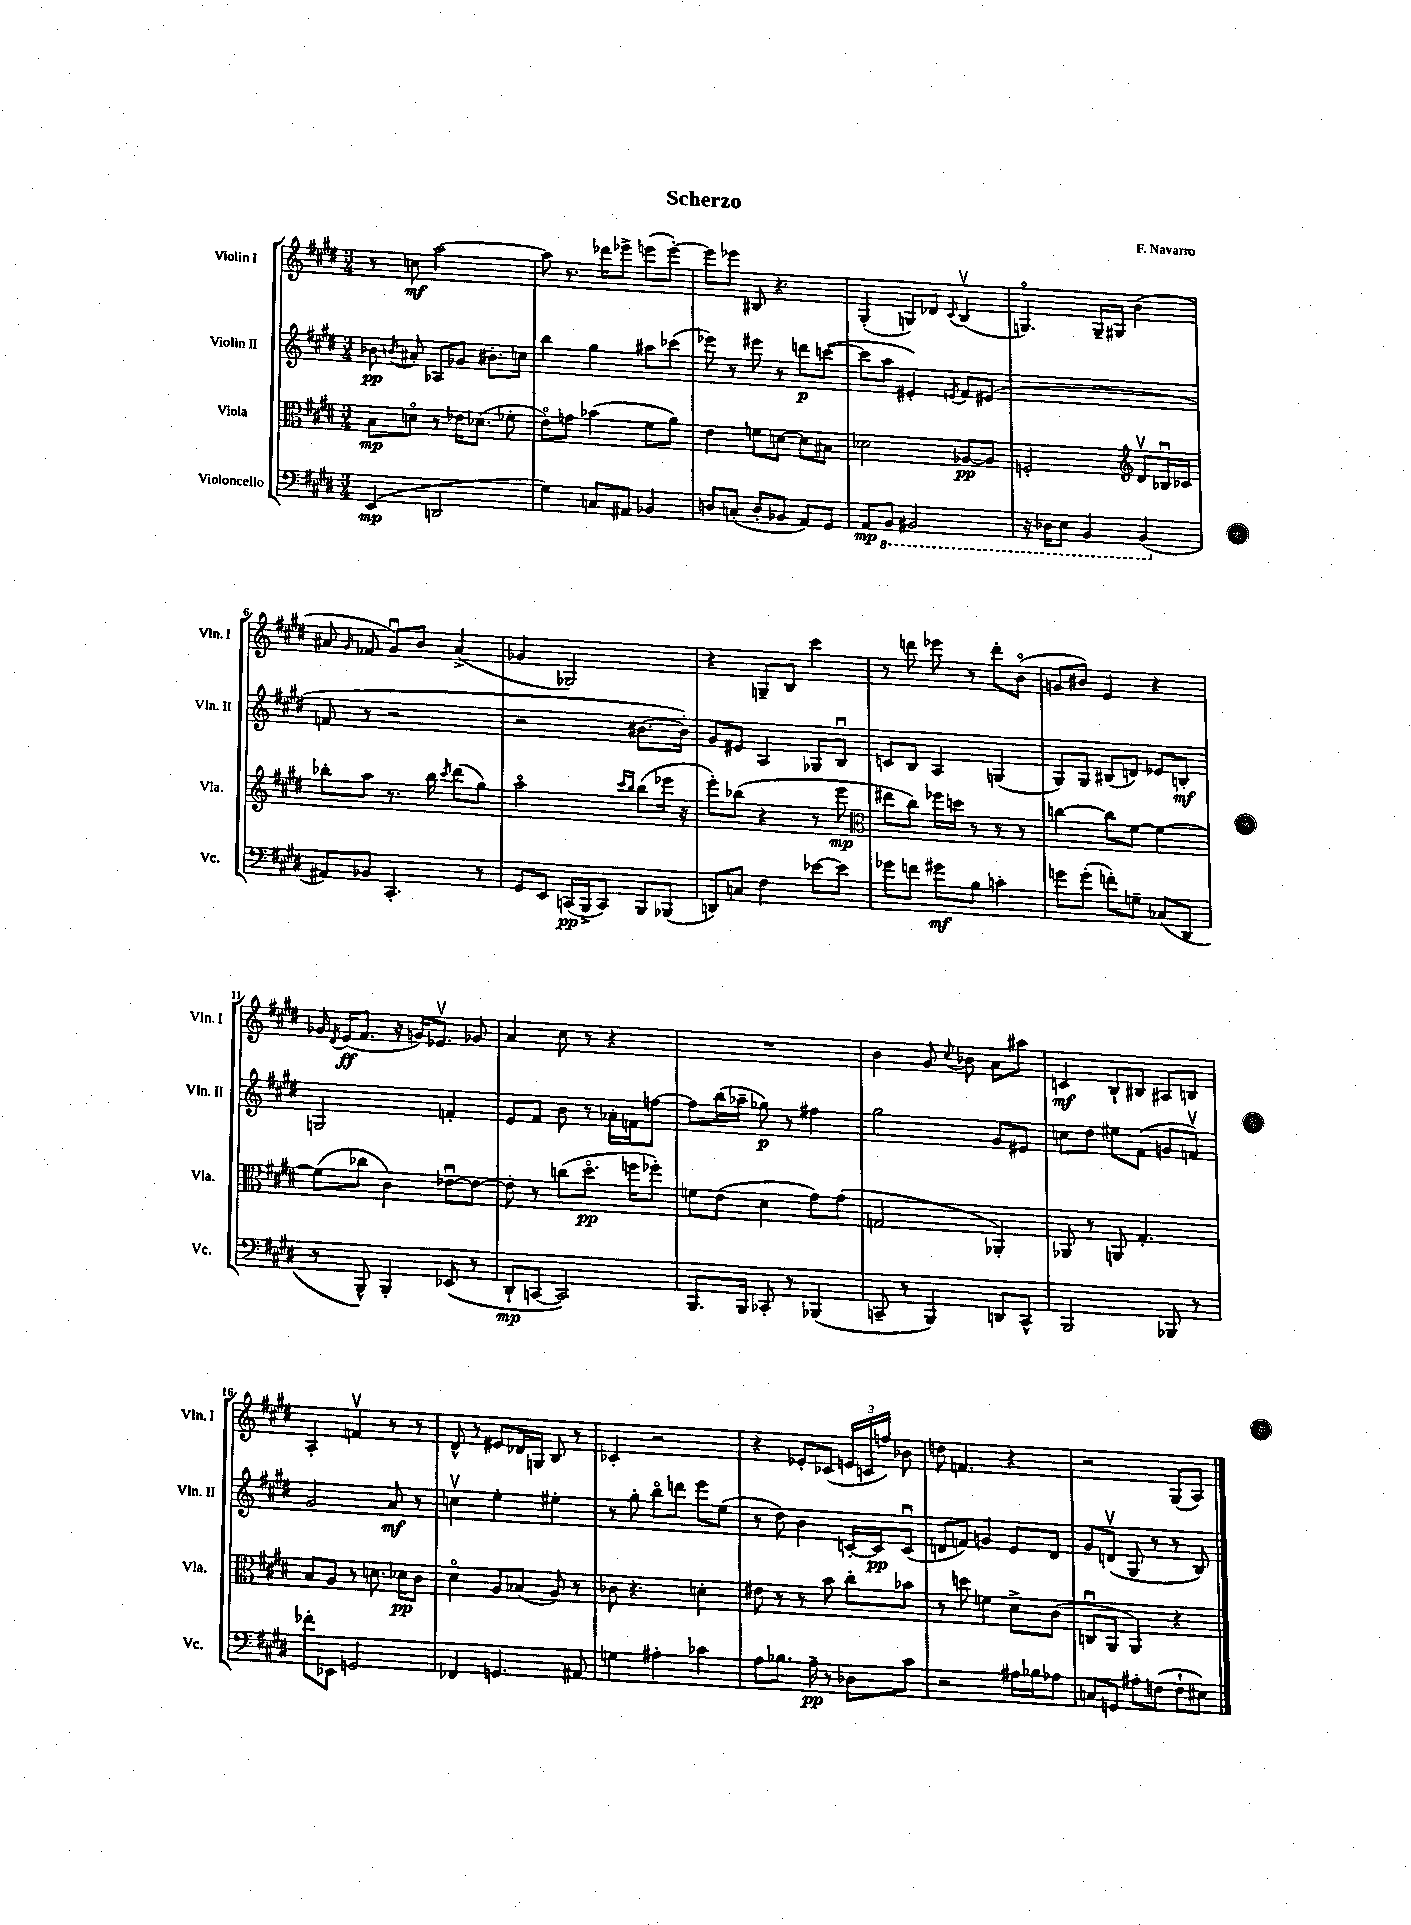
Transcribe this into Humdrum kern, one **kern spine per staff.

**kern	**kern	**kern	**kern
*staff4	*staff3	*staff2	*staff1
*clefF4	*clefC3	*clefG2	*clefG2
*k[f#c#g#d#]	*k[f#c#g#d#]	*k[f#c#g#d#]	*k[f#c#g#d#]
*M3/4	*M3/4	*M3/4	*M3/4
(4EE/	8B\L	8b-\	8r
.	.	8qb/	.
.	8do\J	8a#'/	8cc\
2DD/	8r	8A-/L	[2aa\
.	16e-\LK	8g-/J	.
.	(8.d-\J	.	.
.	.	8.b#'\L	.
.	8f-'\	.	.
.	.	16cc\Jk	.
=	=	=	=
4G#\)	8eo\L)	4bb\	8aa\]
.	8g\J	.	8.r
8C/L	(4b-\	4gg#\	.
.	.	.	16ddd-\LK
8AA#/J	.	.	8eee-^\J
4BB-/	8f#\L	8aa#\L	(8eee\L
.	8a\J)	(8ccc-\J	[8eee'\J)
=	=	=	=
8D/L	4e\	8eee-\)	8eee\]L
(8C'/J	.	8r	8eee-\J
8D'/L	8f\L	8eee#\	8B#/
8BB-/J	[8d\J	8r	4.r
8AA/L)	8d\]L	8ddd\L	.
8GG#/J	8B#\J	([8ccc\J	.
=	=	=	=
8AA/L	2d-\	8ccc\]L	(4G#'/
8BBB/J	.	8aa\J	.
2BBB#/	.	4e#'/)	8G/L)
.	.	.	8d-/J
.	.	8qe/	8qqc#/
.	[8A-/L	8f#/L	(4Bv/
.	8A-/]J	(8e#/J	.
=	=	=	=
16r	2F'/	2.r	4.Go/)
16DD-\LK	.	.	.
8EE\J	.	.	.
4BBB/	.	.	.
.	.	.	16G~/LL
.	.	.	16G#/JJ
*	*clefG2	*	*
(4BBB/	8d#v/L	.	(4b\
.	16B-u/L	.	.
.	16c-/JJ	.	.
=	=	=	=
8AA#/L)	8bb-'\L	8f/	8a#/
.	.	.	16qqg#/
8BB-/J	8aa\J	8r	8f-/
4.CC#'/	8.r	2r	8g#u/L)
.	.	.	8b/J
.	16bb-\	.	.
.	8qccc#/	.	.
.	(8ddd#\L	.	(4a#^/
8r	8gg#\J)	.	.
=	=	=	=
8GG#/L	2aao\	2r	4g-/
8EE/J	.	.	.
(16CC/LL	.	.	2G-/)
16BBB^/J	.	.	.
8CC/J)	.	.	.
.	16qqccc#/LL	.	.
.	16qqbb/JJ	.	.
8BBB/L	(8bb\L	[8.b#\L	.
(8BBB-/J	16eee-\Jk	.	.
.	16r	16b#'\]Jk)	.
=	=	=	=
8DD/L)	8eee'\L)	8g#/L	4r
8C/J	(8bb-\J	8e#/J	.
4F#\	4r	4A/	8G~/L
.	.	.	8B/J
[8e-\L	8r	8G-/L	4ccc#\
8e-\]J	8eee\	8Bu/J	.
=	=	=	=
*	*clefC3	*	*
8g-\L	8ee#\L	8c/L	8r
8f\J	8cc#\J)	8B/J	8ddd\
8g#\L	16ff-\LL	4A/	8eee-\
.	16dd\JJ	.	.
8B\J	8r	.	8r
4c'\	8r	(4G/	8ddd'\L
.	8r	.	(8bo\J
=	=	=	=
8g\L	[4cc\	8G#/L)	8g/L
(8g'\J	.	8G#/J	8b#/J)
8f'\L)	8cc\]L	(8B#/L	4e/
8G~\J	[8f#\J	8d/J)	.
(8C-/L	4f#\_	8e-/L	4r
8DD#/J	.	8B'/J	.
=	=	=	=
8r	(8f#\]L	2G/	16g-/
.	.	.	8qd#/
.	.	.	(16e/LK
8BBB^^/)	8cc-\J	.	8.f#/J
4BBB'/	4c#\)	.	.
.	.	.	16r
.	.	.	16g/LK)
.	.	.	8.e-v/J
(8EE-/	[8e-u\L	4f'/	.
8r	8e-\_J	.	8g-/
=	=	=	=
8DD#`/L	8e-'\]	8e/L	4a/
[8CC/J	8r	8f#/J	.
2CC/])	(8cc\L	8b\	8cc#\
.	8.dd#o\J	8r	8r
.	.	16a-'\LL	4r
.	16ff\LK	16f\J	.
.	8ff-'\J)	[8ff\J	.
=	=	=	=
8.BBB/L	8f\L	8ff\]L	2.r
.	(8e\J	(16bb\L	.
16BBB/Jk	.	16aa-~\JJ	.
8CC-'/	4d#\	8gg-\)	.
8r	.	8r	.
(4BBB-/	8g#\L)	4ff#\	.
.	(8g#\J	.	.
=	=	=	=
8CC~/	2G/	2gg#\	4b\
8r	.	.	.
4BBB/)	.	.	8g#/
.	.	.	8qqcc#/
.	.	.	8b-\
8DD/L	4AA-'/)	8g#/L	8a\L
8CC^^/J	.	8e#/J	8aa#\J
=	=	=	=
2BBB/	8AA-/	8cc\L	4c/
.	8r	8dd#\J	.
.	8AA/	8ee#\L	8B`/L
.	4.G#'/	(8f#\J	8B#/J
8BBB-/	.	8g/L	8A#/L
8r	.	8fv/J)	8B/J
=	=	=	=
8f-'\L	8B/L	2g#/	4A'/
8EE-\J	8A/J	.	.
2GG/	8r	.	4fv/
.	8.d\	.	.
.	.	8a/	8r
.	16d-\LK	.	.
.	8c#\J	8r	8r
=	=	=	=
4FF-/	4d#o\	4ccv\	8d#^^/
.	.	.	8r
4.GG/	8A/L	4ee'\	8e#/L
.	(8B-/J	.	16d-/L
.	.	.	16G/JJ
.	8A/)	4ee#'\	8B/
8AA#/	8r	.	8r
=	=	=	=
4G\	8c-\	8r	4c-'/
.	4.r	8gg#'\	.
4A#'\	.	8bbo\L	2r
.	.	8ddd\J	.
4c-\	4d'\	8eee\L	.
.	.	(8ee\J	.
=	=	=	=
8A\L	8e#\	8r	4r
8.B-\J	8r	8dd#\)	.
.	8r	4b\	8e-'/L
16A~\	.	.	.
8r	8b\	.	(8c-/J
8D-\L	8cc#'\L	[16c'/LL	24e/LL
.	.	.	24c/
.	.	16c/]J	.
.	.	.	24ff/JJ)
8c#\J	8b-\J	(8cu/J	8b-\
=	=	=	=
2r	8r	8d/L	8dd\
.	8dd\	8f/J)	4.f/
.	4f\	4g/	.
16A#\LL	8d#^\L	8e/L	4r
16B-\J	.	.	.
8A-\J	(8c#\J	8d/J	.
=	=	=	=
8C/L	8Cu/L	8g#/L	2r
8GG/J	8AA/J	(8dv/J	.
8A#'\L	4AA/)	8G#/	.
(8F\J	.	8r	.
8F`\L	4r	8r	(8G#/L
8E#\J)	.	8B/)	8A/J)
==	==	==	==
*-	*-	*-	*-
